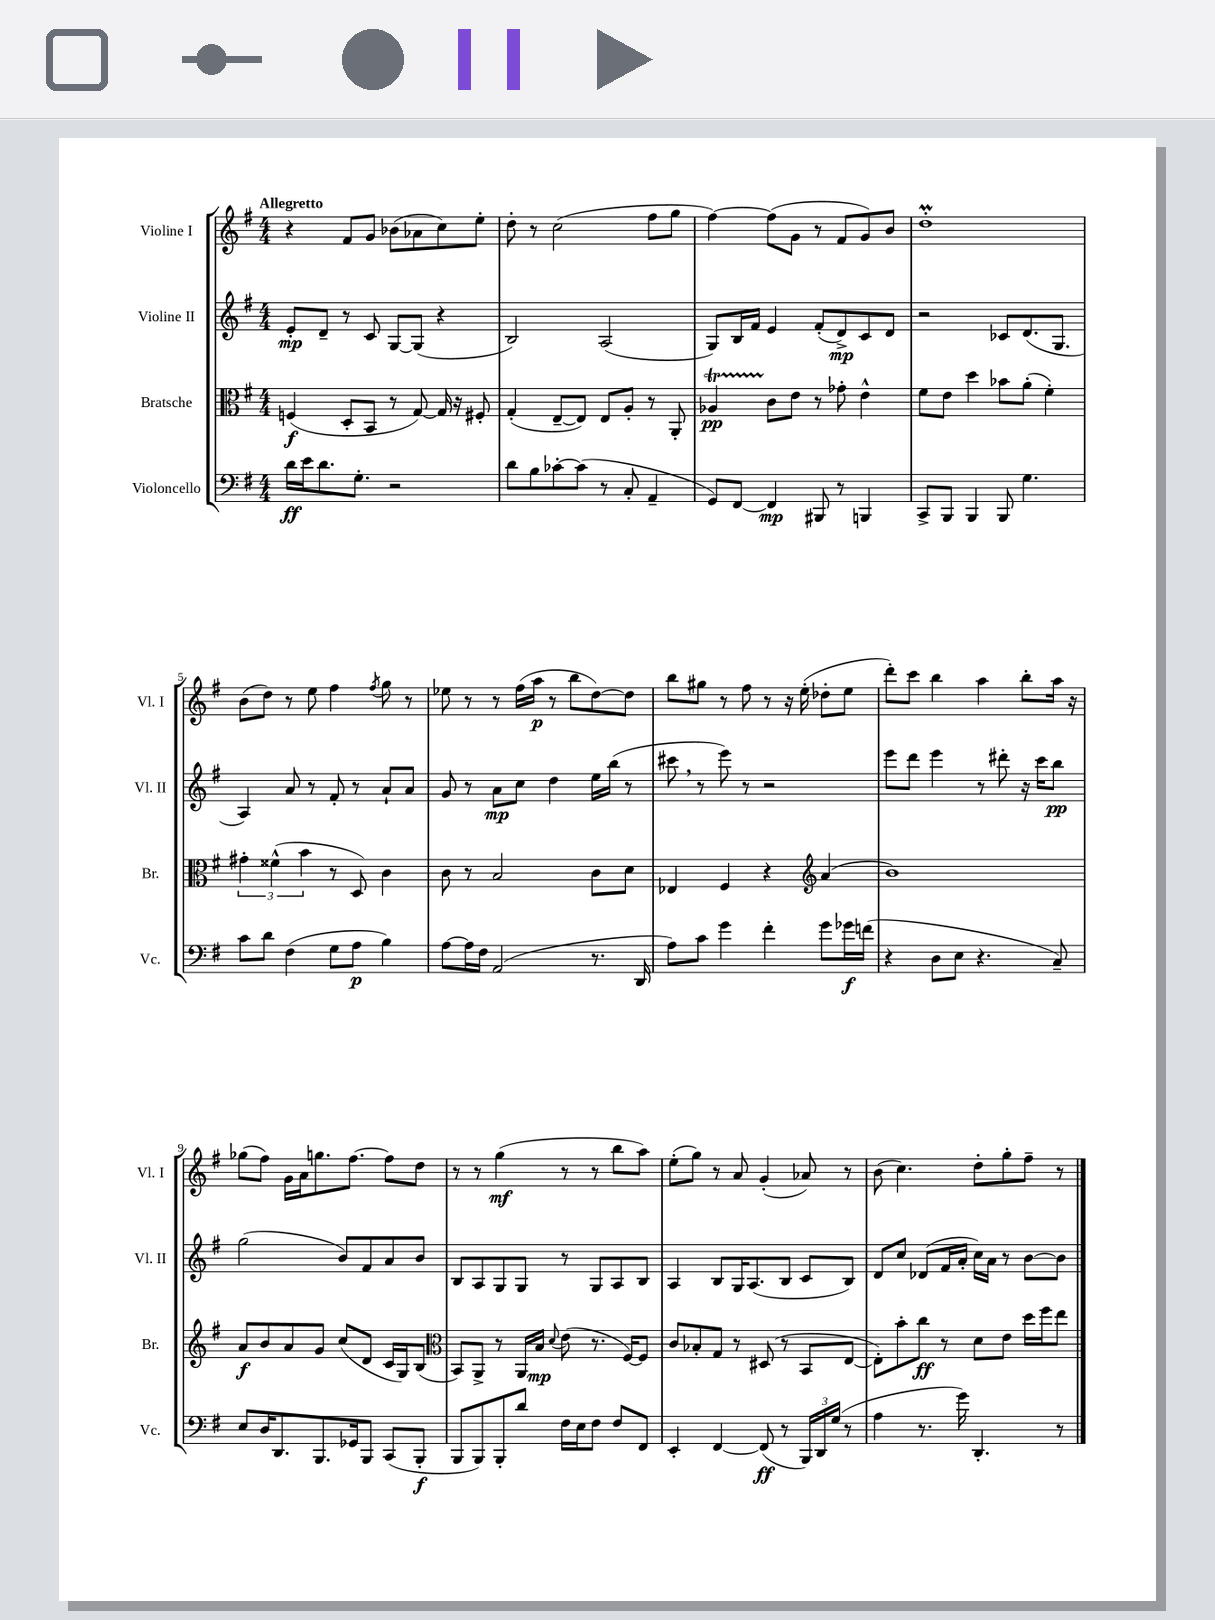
<<
\new StaffGroup <<
\new Staff = "s0" \with { instrumentName = "Violine I" shortInstrumentName = "Vl. I" } {
    \clef treble \key g \major \numericTimeSignature \time 4/4 \tempo "Allegretto"
    r4 fis'8 g'8 bes'8( aes'8 c''8) e''8-. |
    d''8-. r8 c''2( fis''8 g''8 |
    fis''4~) fis''8( g'8 r8 fis'8 g'8) b'8 |
    d''1-.\prall |
    b'8( d''8) r8 e''8 fis''4 \acciaccatura { fis''8 } g''8 r8 |
    ees''8 r8 r8 fis''16( a''16\p r8 b''8 d''8~) d''8 |
    b''8 gis''8 r8 fis''8 r8 r16 e''16-.( des''8-. e''8 |
    d'''8-.) c'''8 b''4 a''4 b''8-. a''16 r16 |
    ges''8( fis''8) g'16 a'16 g''8. fis''8.~ fis''8 d''8 |
    r8 r8 g''4\mf( r8 r8 b''8 a''8) |
    e''8-.( g''8) r8 a'8 g'4-.( aes'8) r8 |
    b'8( c''4.) d''8-. g''8-. fis''8-- r8 \bar "|." |
}
\new Staff = "s1" \with { instrumentName = "Violine II" shortInstrumentName = "Vl. II" } {
    \clef treble \key g \major \numericTimeSignature \time 4/4
    e'8-.\mp d'8-- r8 c'8 g8~ g8( r4 |
    b2) a2( |
    g8) b16 fis'16 e'4 fis'8-.( d'8->\mp) c'8 d'8 |
    r2 ces'8 d'8.( g8. |
    a4) a'8 r8 fis'8-. r8 a'8-! a'8 |
    g'8 r8 a'8\mp c''8 d''4 e''16 b''16( r8 |
    cis'''8 \breathe r8 e'''8) r8 r2 |
    e'''8 d'''8 e'''4 r8 dis'''8-. r16 c'''16 b''8\pp |
    g''2( b'8) fis'8 a'8 b'8 |
    b8 a8 g8 g8 r8 g8 a8 b8 |
    a4 b8 g16 a8.( b8 c'8 b8) |
    d'8 c''8 des'8( fis'16 a'16-. c''16) a'16 r8 b'8~ b'8 \bar "|." |
}
\new Staff = "s2" \with { instrumentName = "Bratsche" shortInstrumentName = "Br." } {
    \clef alto \key g \major \numericTimeSignature \time 4/4
    f4\f( d8-. b,8 r8 g8~) g16 r16 fis8-. |
    g4-.( e8~-- e8) e8 a8-. r8 a,8-. |
    aes4\startTrillSpan\pp c'8\stopTrillSpan e'8 r8 ges'8-. e'4-^ |
    fis'8 e'8 d''4 bes'8 a'8-.( fis'4-.) |
    \tuplet 3/2 { gis'4-. fisis'4-^( b'4 } r8 d8) c'4 |
    c'8 r8 b2 c'8 d'8 |
    ees4 fis4 r4 \clef treble a'4( |
    b'1) |
    a'8\f b'8 a'8 g'8 c''8( d'8 c'16 g16) b8( |
    \clef alto b,8) a,8-> r8 a,16 b16\mp \appoggiatura { d'8 } e'8( r8. fis16~) fis8 |
    c'8 bes8-. g8 r8 dis8( r8 b,8 e8~ |
    e8-.) b'8-. c''8\ff r8 d'8 e'8 d''16 fis''16 e''8 \bar "|." |
}
\new Staff = "s3" \with { instrumentName = "Violoncello" shortInstrumentName = "Vc." } {
    \clef bass \key g \major \numericTimeSignature \time 4/4
    d'16\ff e'16 d'8. g8.-. r2 |
    d'8 b8 ces'8~-. ces'8( r8 c8-. a,4-- |
    g,8) fis,8~ fis,4\mp bis,,8 r8 b,,4 |
    c,8-> b,,8 b,,4 b,,8 g4. |
    c'8 d'8 fis4( g8 a8\p b4) |
    a8~ a16 fis16 a,2( r8. d,16 |
    a8) c'8 g'4 fis'4-. g'8 ges'16\f f'16( |
    r4 d8 e8 r4. c8--) |
    e8 d16 d,8. b,,8. ges,16 b,,8 c,8( b,,8-.\f |
    b,,8 b,,8) b,,8-. d'8 fis16 e16 fis8 fis8 fis,8 |
    e,4-. fis,4~ fis,8\ff( r8 \tuplet 3/2 { b,,16) d,16 g16( } r8 |
    a4 r8. g'16) d,4.-. r8 \bar "|." |
}
>>
>>
